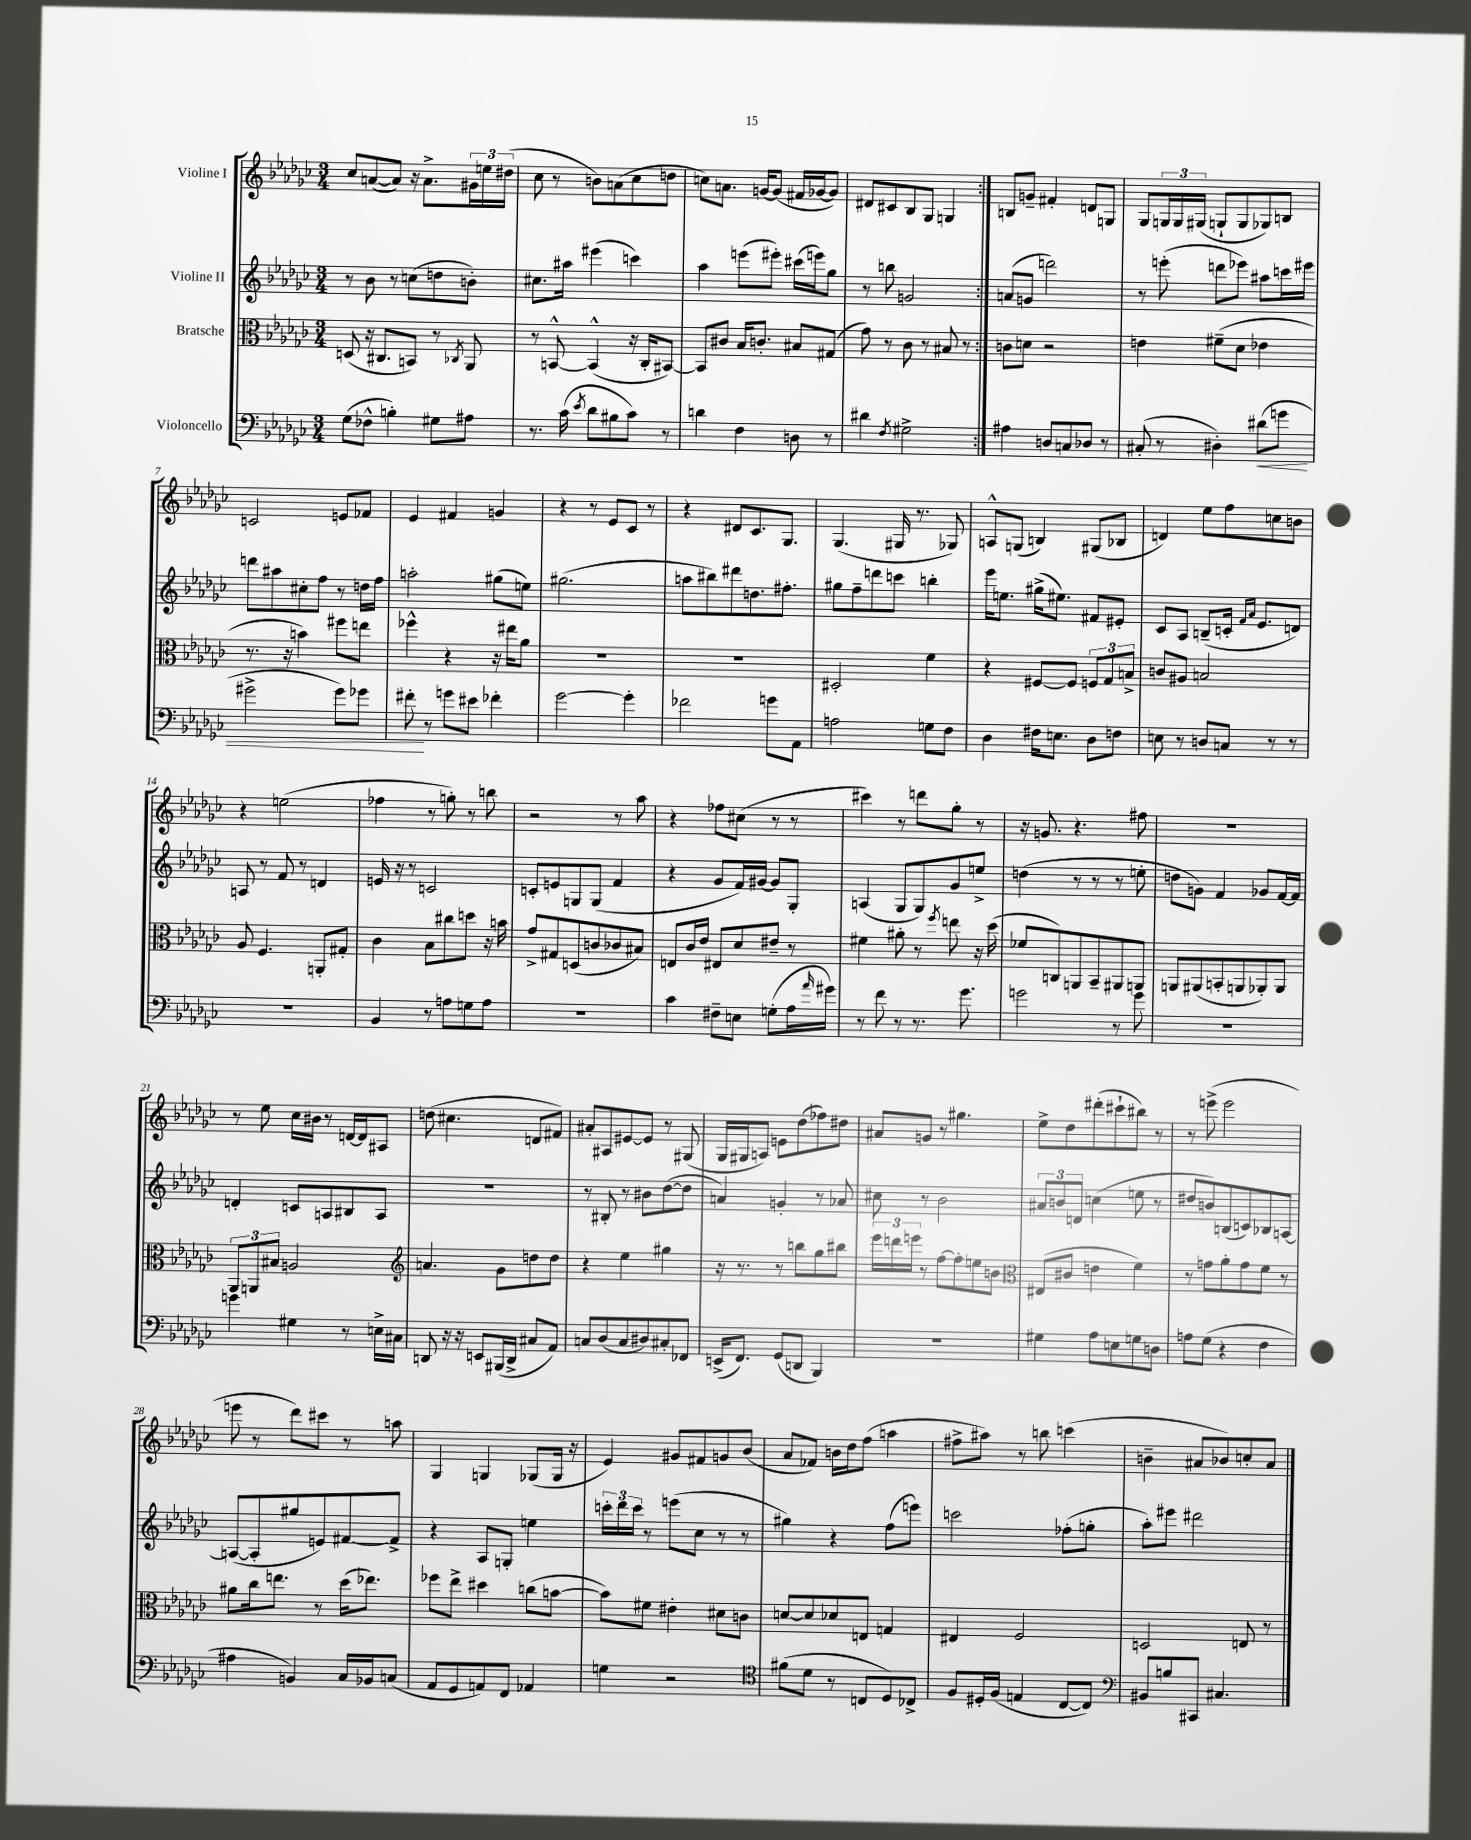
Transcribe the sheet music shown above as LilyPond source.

<<
\new StaffGroup <<
\new Staff = "s0" \with { instrumentName = "Violine I" } {
    \clef treble \key ges \major \numericTimeSignature \time 3/4
    \repeat volta 2 { ces''8 a'8~( a'8) r16 a'8.-> \tuplet 3/2 { gis'16 e''16 dis''16( } |
    ces''8 r8 b'8) a'8( ces''8 d''8 |
    c''8) a'8. g'16~ g'8( fis'16 ges'16~ ges'8) |
    dis'8 cis'8 bes8 ges8 g4 | }
    b8 g'8-- fis'4-. d'8 g8 |
    ges8 \tuplet 3/2 { g16 g16 gis16( } g8-! g8 ges8) b8 |
    c'2 e'8 fes'8 |
    ees'4 fis'4 g'4 |
    r4 r8 ees'8 ces'8 r8 |
    r4 dis'8 ces'8. ges8. |
    ges4.( gis16 r8. ges8) |
    a8-^ g8( b4) gis8( bes8 |
    d'4) ees''8 f''8 c''8 b'8 |
    r4 e''2( |
    fes''4 r8 g''8-.) r8 b''8 |
    r2 r8 aes''8 |
    r4 fes''8 cis''8( r8 r8 |
    cis'''4) r8 d'''8 ges''8-. r8 |
    r16 g'8. r4. fis''8 |
    R2. |
    r8 ees''8 ces''16 bis'16 r8 d'16~ d'16 ais8 |
    d''8( cis''4. d'8 fis'8) |
    ais'8-. ais8 eis'8~ eis'8 r8 gis8( |
    ges16 gis16 a8) e'8 des''8( fes''8) dis''8 |
    ais'8 g'8 r8 gis''4. |
    ees''8-> des''8 dis'''8-.( cis'''8-! bis''8) r8 |
    r8 e'''8->( e'''2 |
    e'''8 r8 des'''8) cis'''8 r8 a''8 |
    ges4 g4 ges8( ges16 r16 |
    ees'4) gis'8 fis'8 g'8 bes'8( |
    aes'8 fes'8) b'16 des''16 f''8( a''4 |
    fis''8-> ais''8) r8 b''8 c'''4( |
    b'4-- ais'8 bes'8) c''8-. ais'8 \bar "|." |
}
\new Staff = "s1" \with { instrumentName = "Violine II" } {
    \clef treble \key ges \major \numericTimeSignature \time 3/4
    \repeat volta 2 { r8 bes'8 r8 c''8( d''8 b'8-.) |
    cis''8. ais''16 eis'''4( c'''4) |
    aes''4 e'''8( eis'''8-.) cis'''16( e'''16) ges''8 |
    r8 b''8 g'2 | }
    a'8( g'8 d'''2) |
    r8 e'''8-.( d'''8 ees'''8) ais''8 c'''16 eis'''16 |
    d'''8 ais''8 cis''8-. f''8 r8 d''16 f''16 |
    a''2-. gis''8( e''8) |
    gis''2.( |
    a''8 bis''8) dis'''8 d''8. fis''8.-. |
    gis''8 f''8-- d'''8 c'''8 b''4-. |
    ees'''16 e''8. gis''16->( eis''8.) fis'8 eis'8-. |
    ces'8 aes8 b8--( c'16-. \grace { f'16 aes'16 } ees'8. d'8) |
    a8 r8 f'8 r8 d'4 |
    e'16 r16 r8 c'2 |
    c'8-. e'8 g8 g8( f'4 |
    r4 ges'8 f'16) gis'16~ gis'8 ges8-. |
    a4( ges8 ges8) ges'8 e''8-> |
    d''4( r8 r8 r8 e''8-. |
    d''8 g'8) f'4 ges'8 f'16~ f'16 |
    d'4-. c'8 a8 bis8 a8 |
    R2. |
    r8 bis8-. r8 bis'8 des''8~( des''8 |
    a'4) g'4-. r8 aes'8 |
    cis''8 r8 bes'2 |
    \tuplet 3/2 { ais'8 b'8 d'8 } c''4( e''8 r8 |
    dis''8 b'8) b8( c'8) bes8 a8~ |
    a8~( a8-. gis''8 e'8) fis'8~ fis'8-> |
    r4 aes8 g8-. e''4 |
    \tuplet 3/2 { c'''16-. des'''16 c'''16 } r8 e'''8( ces''8 r8 r8 |
    gis''4) r4 f''8( e'''8) |
    c'''2 fes''8-.( g''8-. |
    aes''8-.) eis'''8 dis'''2 \bar "|." |
}
\new Staff = "s2" \with { instrumentName = "Bratsche" } {
    \clef alto \key ges \major \numericTimeSignature \time 3/4
    \repeat volta 2 { d8( r16 cis8. b,8) r8 \acciaccatura { ces8 } aes,8 |
    r8 b,8~-^ b,4-^( r16 ces16-. bis,8~) |
    bis,8 cis'8 bes16 c'8.-. bis8 gis8( |
    ges'8) r8 ces'8 r8 bis8 r8 | }
    c'8 d'8 r2 |
    e'4 fis'8--( des'8 ees'4 |
    r8. r16 b'4) fis''8 e''8 |
    fes''4-^ r4 r16 eis''16 aes'8 |
    R2. |
    R2. |
    dis2-. f'4 |
    r4 fis8~ fis8 \tuplet 3/2 { f8 ges8 b8-> } |
    c'8 ais8 b2 |
    aes8 f4. a,8-. gis8-. |
    ces'4 bes8 cis''8 d''8 r16 b'16 |
    ges'8-> gis8 d8( c'8 ces'8 bis8) |
    e8 ces'16 ees'16 eis8 des'8 eis'8-- r8 |
    fis'4 ais'8-. r8 \acciaccatura { f''8 } e''8 r16 des''16( |
    fes'8 c8) a,8 bes,8-- ais,8 a,8 |
    a,8 ais,8( b,8-. a,8 aes,8-.) aes,8 |
    \tuplet 3/2 { aes,8 a,8 bis8 } a2 |
    \clef treble a'4. ges'8 d''8 d''8 |
    r4 ees''4 gis''4 |
    r16 r8. r8 b''8 ges''8 bis''8 |
    \tuplet 3/2 { ees'''16 d'''16 e'''16 } r8 f''8~ f''8-. e''8 b'8 |
    \clef alto eis8( cis'8 e'4 f'4) |
    r8 g'8 aes'8-. g'8 f'8 r8 |
    ais'8 ces''16 e''8. r8 des''16( ees''8.) |
    fes''8 ees''8-> dis''4 c''8( b'8~ |
    b'8) fis'8 eis'4-. dis'8 c'8 |
    d'8~ d'8 des'8 e8 g4 |
    eis4 f2 |
    d2 e8 r8 \bar "|." |
}
\new Staff = "s3" \with { instrumentName = "Violoncello" } {
    \clef bass \key ges \major \numericTimeSignature \time 3/4
    \repeat volta 2 { ges8( fes8-^ b4-.) gis8 ais8 |
    r8. ces'16( \acciaccatura { ees'8 } des'8 bis8 ces'8) r8 |
    d'4 f4 d8 r8 |
    dis'4 \acciaccatura { f8 } gis2-> | }
    ais4 d8 c8 des8 r8 |
    cis8-.( r8 dis4-.) dis'8\<( g'8 |
    gis'2-> gis'8) ges'8 |
    fis'8-.\! r8 g'8 eis'8 fes'4-. |
    ges'2~ ges'4-. |
    fes'2 g'8 aes,8 |
    a2 g8 f8 |
    des4 fis16 e8. des8 f8 |
    e8 r8 d8 c8 r8 r8 |
    R2. |
    bes,4 r8 a8 g8 a8 |
    R2. |
    ces'4 fis8-- e8 g8-.( aes16 \grace { aes'16 } gis'16) |
    r8 f'8 r8 r8. ges'8. |
    g'2 r8 g'8 |
    R2. |
    g'4 gis4 r8 e16-> cis16 |
    d,8 r16 r16 e,8 bis,,16( d,16-> cis8 aes,8) |
    c8 des8( c8 dis8) cis8-. fes,8 |
    e,16->( f,8.) ges,8( d,8 bes,,4) |
    R2. |
    gis4 aes8 e8 g8 d8 |
    a8 ges8( r4 f4 |
    ais4 b,4) ces16 bes,16 c8( |
    aes,8 ges,8 a,8) f,8 aes,4 |
    g4 r2 |
    \clef tenor fis'8( des'8 r8 c8 des8) ces8-> |
    f8 dis16-. f16( e4 ces8~ ces8) |
    \clef bass bis,8 b8 cis,8 cis4. \bar "|." |
}
>>
>>
